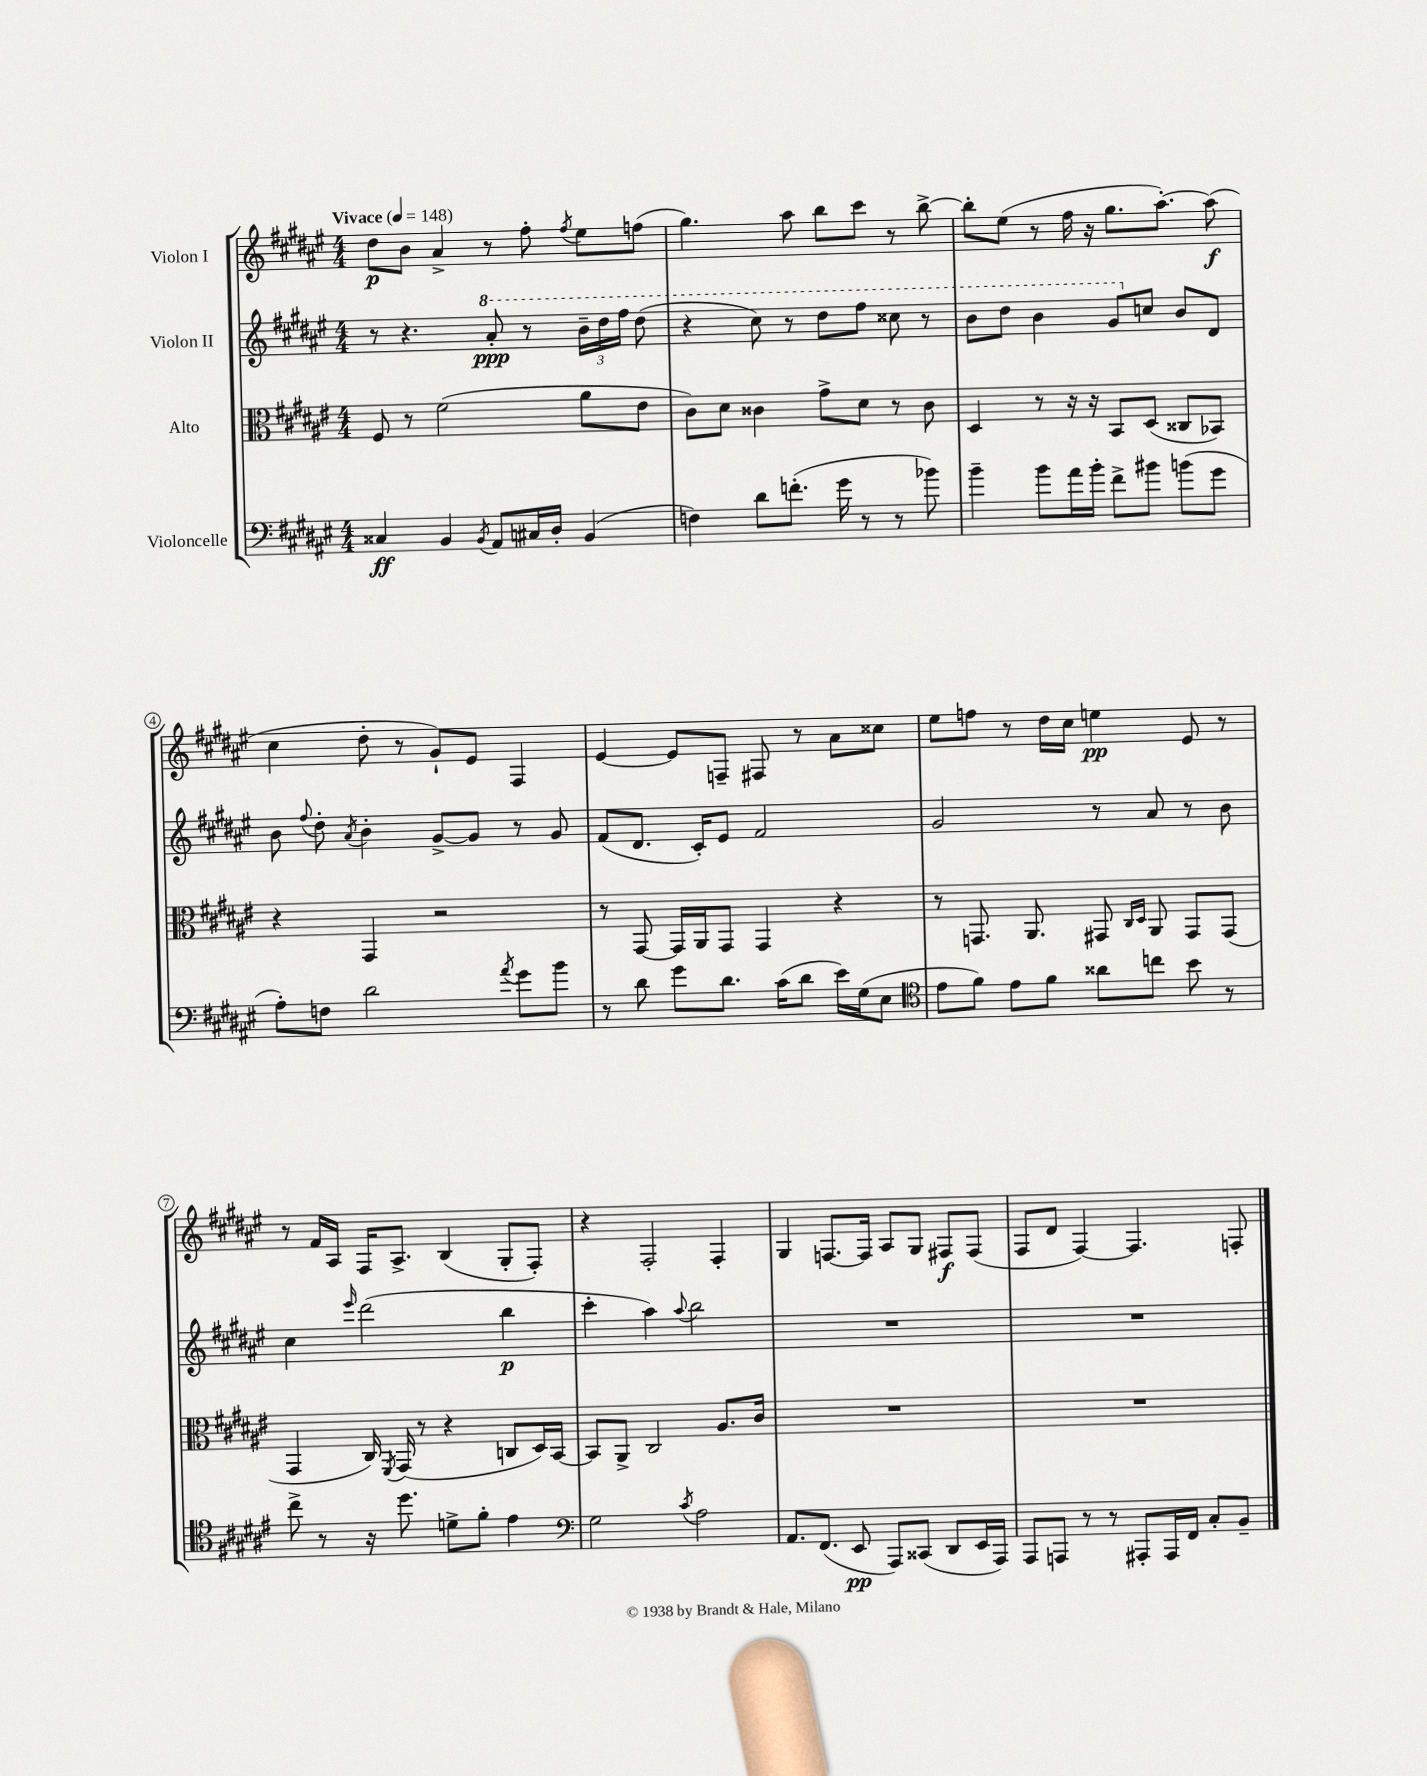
<<
\new StaffGroup <<
\new Staff = "s0" \with { instrumentName = "Violon I" } {
    \clef treble \key fis \major \numericTimeSignature \time 4/4 \tempo "Vivace" 4 = 148
    \autoBeamOff dis''8[\p b'8] ais'4-> r8 fis''8-. \acciaccatura { fis''8 } eis''8[ f''8]( |
    gis''4.) ais''8 b''8[ cis'''8] r8 b''8~-> |
    b''8[-. eis''8]( r8 fis''16 r16 gis''8.[ ais''8.]~-.) ais''8\f( |
    cis''4 dis''8-. r8 gis'8[-!) eis'8] fis4 |
    eis'4~ eis'8[ f8]-- fis8 r8 ais'8[ cisis''8] |
    eis''8[ f''8] r8 dis''16[ cis''16] e''4\pp eis'8 r8 |
    r8 fis'16[ ais16] fis16[ ais8.]-> b4( gis8[-. fis8]-.) |
    r4 fis2-. fis4-. |
    gis4 f8.[~ f16] ais8[ gis8] fis8[\f fis8]( |
    fis8[ dis'8] fis4~) fis4. f8-. \bar "|." |
}
\new Staff = "s1" \with { instrumentName = "Violon II" } {
    \clef treble \key fis \major \numericTimeSignature \time 4/4
    \autoBeamOff r8 r4. \ottava #1 ais''8-.\ppp r8 \tuplet 3/2 { b''16[-- dis'''16 fis'''16] } dis'''8( |
    r4 cis'''8) r8 dis'''8[ fis'''8] cisis'''8 r8 |
    b''8[ dis'''8] b''4 gis''8[ \ottava #0 c''8] b'8[ dis'8] |
    b'8 \appoggiatura { fis''8 } dis''8-. \acciaccatura { ais'8 } b'4-. gis'8[~-> gis'8] r8 gis'8 |
    fis'8[( dis'8.] cis'16[-.) eis'8] fis'2 |
    gis'2 r8 ais'8 r8 b'8 |
    cis''4 \grace { eis'''16 } dis'''2( b''4\p |
    cis'''4-. ais''4) \appoggiatura { ais''8 } b''2 |
    R1 |
    R1 \bar "|." |
}
\new Staff = "s2" \with { instrumentName = "Alto" } {
    \clef alto \key fis \major \numericTimeSignature \time 4/4
    \autoBeamOff fis8 r8 fis'2( ais'8[ eis'8] |
    cis'8[) dis'8] cisis'4 gis'8[-> dis'8] r8 cisis'8 |
    dis4 r8 r16 r16 b,8[ dis8]( cisis8[ bes,8]) |
    r4 gis,4 r2 |
    r8 gis,8~ gis,16[ ais,16 gis,8] gis,4 r4 |
    r8 g,8. ais,8. gis,8 \grace { cis16[ dis16] } ais,8 gis,8[ gis,8]( |
    gis,4 cis16) \acciaccatura { fis,8 } gis,16( r8 r4 c8[ dis16) b,16]~ |
    b,8[ ais,8]-> cis2 ais8.[ cis'16] |
    R1 |
    R1 \bar "|." |
}
\new Staff = "s3" \with { instrumentName = "Violoncelle" } {
    \clef bass \key fis \major \numericTimeSignature \time 4/4
    \autoBeamOff cisis4\ff b,4 \acciaccatura { b,8 } ais,8[ cis16 dis16]-. b,4( |
    f4) dis'8[ f'8.]-.( gis'16 r8 r8 bes'8) |
    b'4-- b'8[ ais'16 b'16]-. fis'8[-> bis'8] b'8[( gis'8] |
    ais8[-.) f8] dis'2 \acciaccatura { ais'8 } gis'8[ b'8] |
    r8 dis'8 gis'8[ dis'8.] cis'16[( dis'8] eis'16[) gis16( eis8] |
    \clef tenor eis'8[ fis'8]) eis'8[ fis'8] aisis'8[ c''8] b'8 r8 |
    cis''8-> r8 r16 dis''8. d'8[-> fis'8]-. eis'4 |
    \clef bass gis2 \acciaccatura { cis'8 } ais2 |
    ais,8.[ fis,8.]( eis,8\pp ais,,8[) cisis,8]( dis,8[ eis,16 ais,,16]) |
    ais,,8[ a,,8] r8 r8 ais,,8[-. ais,,16 fis,16] cis8[-. b,8]-- \bar "|." |
}
>>
>>
\layout { \context { \Score \override BarNumber.stencil = #(make-stencil-circler 0.1 0.3 ly:text-interface::print) } }
